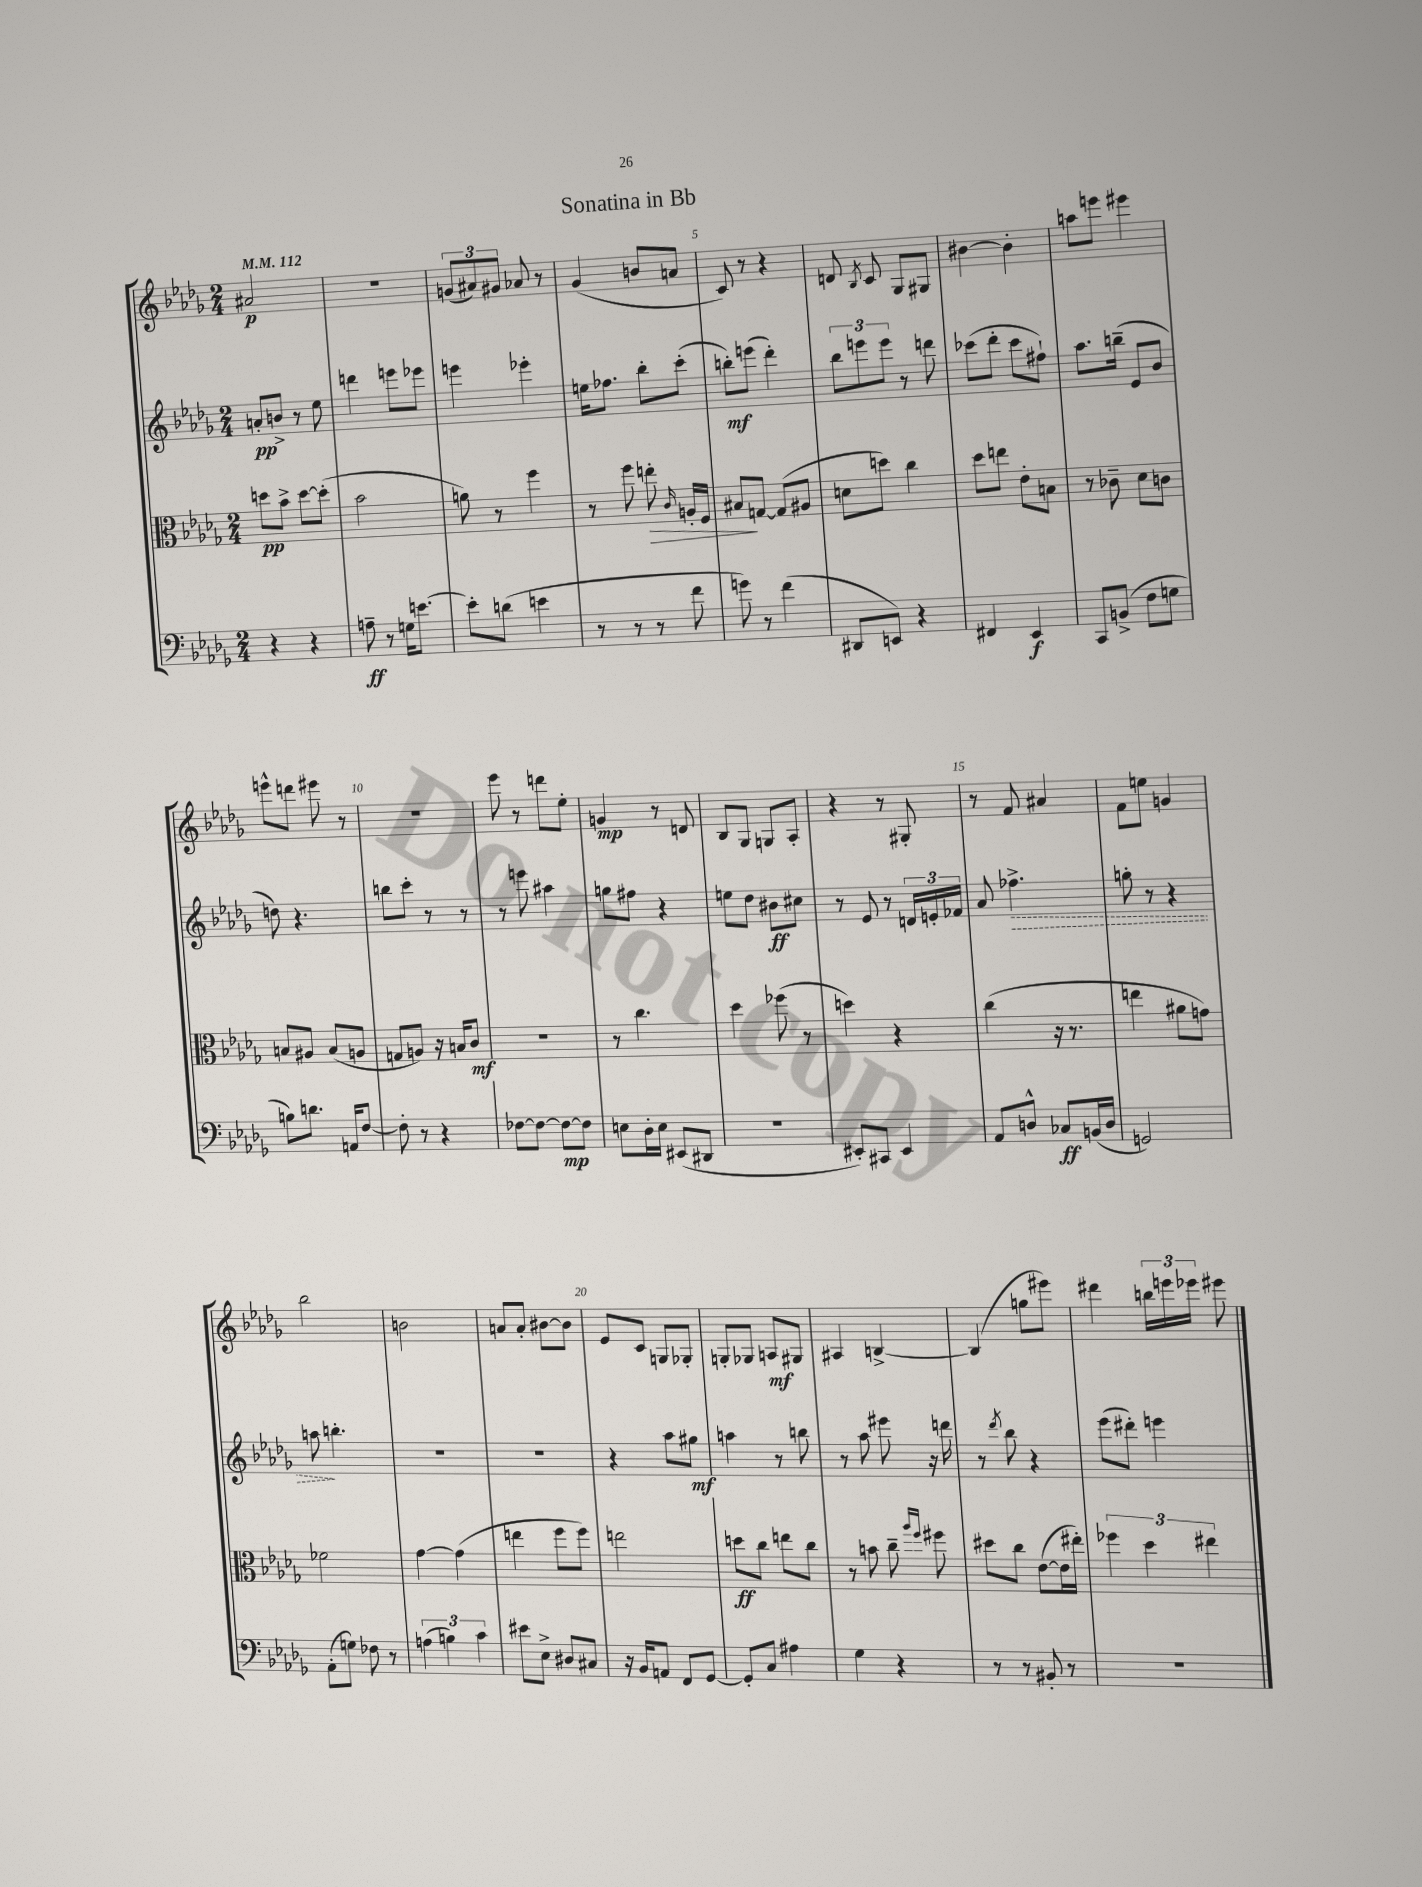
\header { title = "Sonatina in Bb" }
<<
\new StaffGroup <<
\new Staff = "s0" {
    \clef treble \key des \major \numericTimeSignature \time 2/4 \tempo 4 = 112
    \autoBeamOff ais'2\p |
    r2 |
    \tuplet 3/2 { g'8[( ais'8) gis'8] } aes'8 r8 |
    ges'4( b'8[ a'8] |
    c'8) r8 r4 |
    d'8 \acciaccatura { bes8 } c'8 ges8[ gis8] |
    bis'4~ bis'4-. |
    a''8[ e'''8] eis'''4 |
    e'''8[-^ d'''8] eis'''8 r8 |
    r2 |
    ees'''8 r8 d'''8[ ees''8]-. |
    g'4\mp r8 d'8 |
    bes8[ ges8] g8[ aes8]-. |
    r4 r8 gis8-. |
    r8 f'8 ais'4 |
    f'8[ e''8] g'4 |
    bes''2 |
    b'2 |
    a'8[ a'8]-. bis'8[~ bis'8] |
    ees'8[ c'8] g8[ ges8]-. |
    g8[-. ges8] a8[\mf gis8] |
    ais4 b4~-> |
    b4( g''8[ eis'''8]) |
    dis'''4 \tuplet 3/2 { b''16[ e'''16 ees'''16] } eis'''8 \bar "|." |
}
\new Staff = "s1" {
    \clef treble \key des \major \numericTimeSignature \time 2/4
    \autoBeamOff a'8[-.\pp b'8]-> r8 ees''8 |
    d'''4 e'''8[ ees'''8] |
    e'''4 ees'''4-. |
    e''16[ fes''8.] bes''8[-. c'''8]-.( |
    b''8[-.\mf) e'''8]( des'''4-.) |
    \tuplet 3/2 { bes''8[ e'''8 e'''8] } r8 d'''8 |
    ces'''8[( des'''8]-. ces'''8[ fis''8]-!) |
    aes''8.[ b''16]--( ees'8[ bes'8] |
    d''8) r4. |
    b''8[ c'''8]-. r8 r8 |
    r8 e'''8 ais''4 |
    g''8[ fis''8] r4 |
    e''8[ des''8] bis'8[\ff cis''8] |
    r8 ees'8 r8 \tuplet 3/2 { d'16[ e'16-. fes'16] } |
    aes'8 \once \override Hairpin.style = #'dashed-line fes''4.->\> |
    g''8-. r8 r4 |
    a''8\! b''4.-. |
    R2 |
    R2 |
    r4 aes''8[ gis''8]\mf |
    a''4 r8 b''8 |
    r8 aes''8 eis'''8 r16 d'''16 |
    r8 \acciaccatura { des'''8 } bes''8 r4 |
    ees'''8[( dis'''8]-.) e'''4 \bar "|." |
}
\new Staff = "s2" {
    \clef alto \key des \major \numericTimeSignature \time 2/4
    \autoBeamOff d''8[\pp bes'8]-> d''8[~ d''8]-.( |
    bes'2 |
    a'8) r8 f''4 |
    r8 f''8 e''8-.\> \grace { c'16 } a16[-. f16] |
    bis8[\! g8]~ g8[( ais8] |
    d'8[ d''8]) c''4 |
    des''8[ e''8] ees'8[-. b8] |
    r8 ces'8-- des'8[ c'8] |
    b8[ ais8] b8[( a8] |
    g8[ a8]) r16 b16[ c'8]\mf |
    R2 |
    r8 c''4. |
    des''4 fes''8( r8 |
    d''4) r4 |
    c''4( r16 r8. |
    e''4 ais'8[ g'8]) |
    fes'2 |
    ges'4~ ges'4( |
    e''4 f''8[ f''8]) |
    e''2 |
    d''8[\ff c''8] e''8[ c''8] |
    r8 b'8 c''8-- \grace { aes''16[ f''16] } fis''8 |
    dis''8[ c''8] ees'8[~( ees'16 eis''16]-.) |
    \tuplet 3/2 { fes''4 des''4 eis''4 } \bar "|." |
}
\new Staff = "s3" {
    \clef bass \key des \major \numericTimeSignature \time 2/4
    \autoBeamOff r4 r4 |
    a8--\ff r8 g16[ e'8.]~ |
    e'8[-. d'8]( e'4 |
    r8 r8 r8 f'8 |
    g'8) r8 f'4( |
    dis,8[ e,8]) r4 |
    fis,4 ees,4\f |
    c,8[ b,8]->( f8[ g8] |
    b8[) d'8.] a,16[ f8]~ |
    f8-. r8 r4 |
    fes8[~ fes8]~ fes8[~\mp fes8] |
    e8[ des16-. e16] eis,8[( dis,8] |
    r2 |
    eis,8[-.) cis,8] eis,4 |
    aes,8[ d8]-^ ces8[\ff b,16( d16] |
    g,2) |
    aes,8[-.( g8]) fes8 r8 |
    \tuplet 3/2 { a4( b4) c'4 } |
    eis'8[ ees8]-> dis8[ cis8] |
    r16 bes,16[ a,8] f,8[ ges,8]~ |
    ges,8[-. c8] ais4 |
    ges4 r4 |
    r8 r8 bis,8-. r8 |
    R2 \bar "|." |
}
>>
>>
\layout { \context { \Score \override BarNumber.break-visibility = ##(#f #t #t) barNumberVisibility = #(every-nth-bar-number-visible 5) } }
